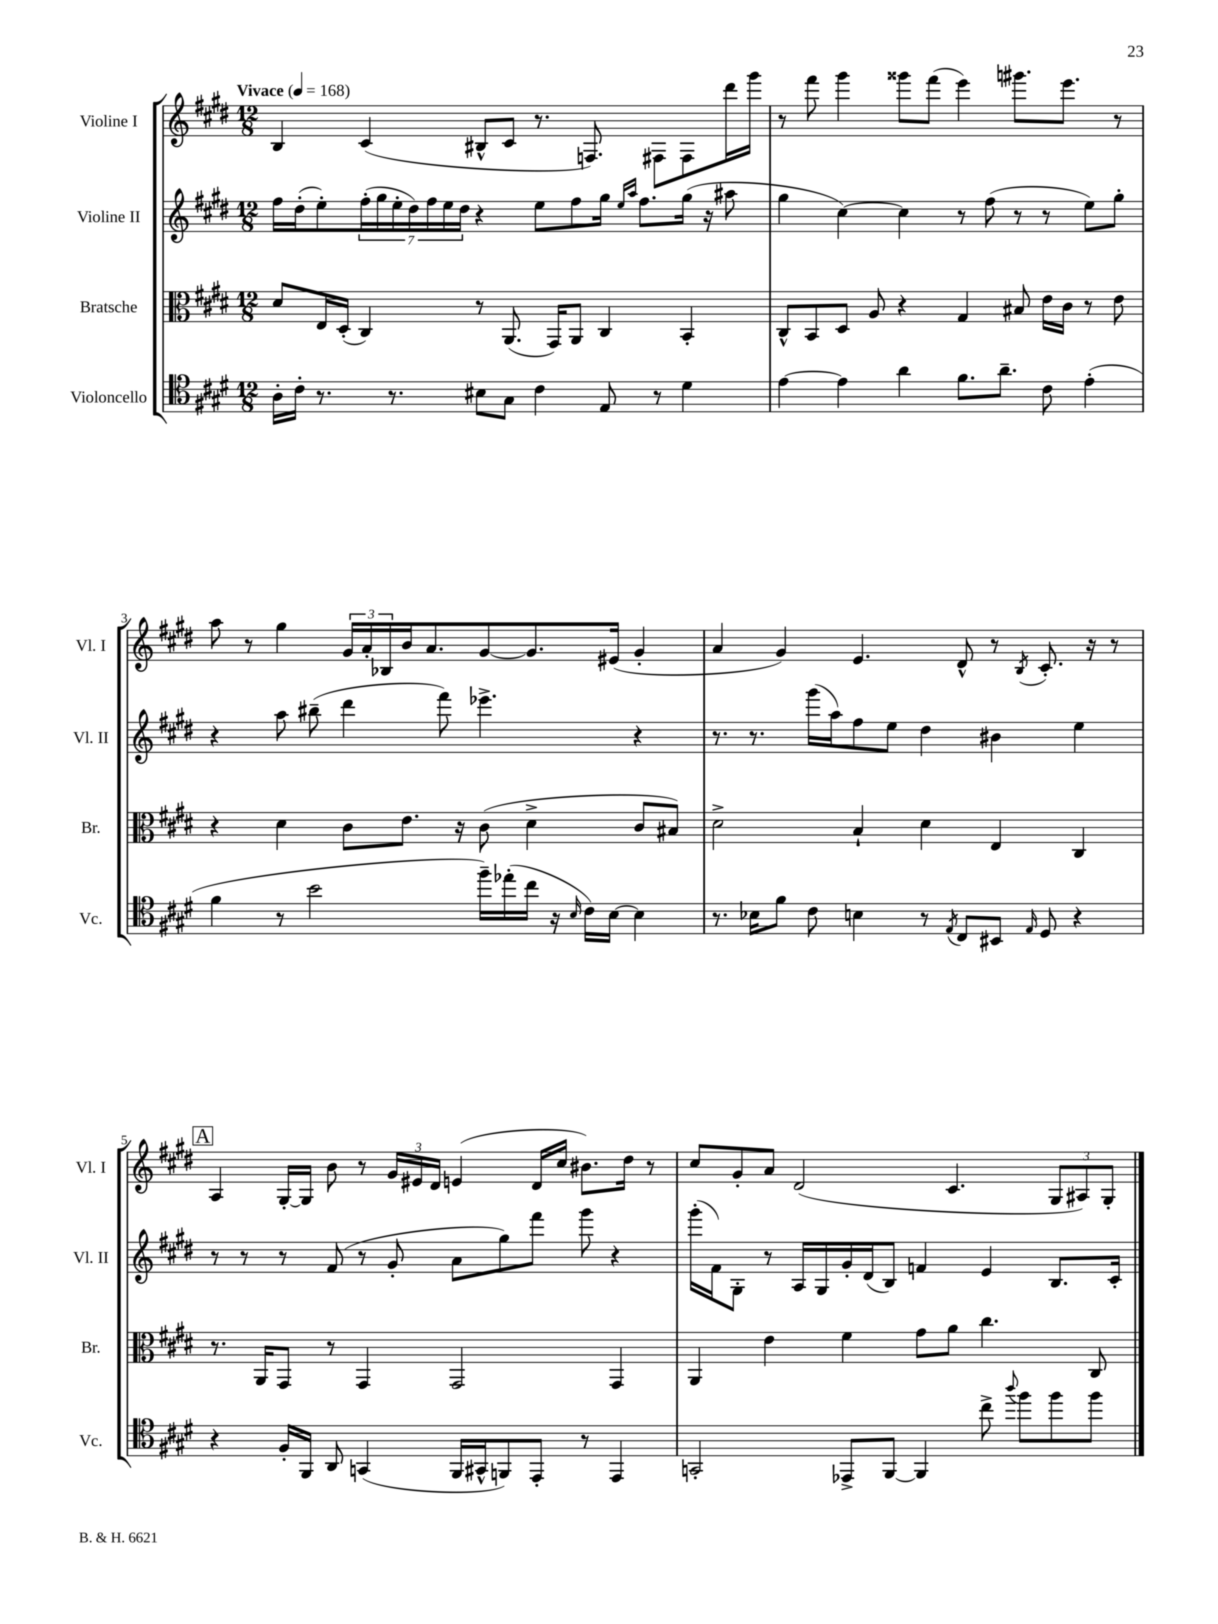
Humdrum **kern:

**kern	**kern	**kern	**kern
*staff4	*staff3	*staff2	*staff1
*clefC4	*clefC3	*clefG2	*clefG2
*k[f#c#g#d#]	*k[f#c#g#d#]	*k[f#c#g#d#]	*k[f#c#g#d#]
*M12/8	*M12/8	*M12/8	*M12/8
*MM168	*MM168	*MM168	*MM168
16A'	8d#	16ff#	4B
16c#'	.	(16dd#'	.
8.r	16E	8ee')	.
.	(16D#'	.	.
.	4C#)	(28ff#'	(4c#
.	.	28gg#	.
8.r	.	.	.
.	.	28ee'	.
.	.	28dd#)	.
.	.	28ff#	.
.	.	28ee	.
.	.	28dd#	.
8B#	8r	4r	8B#^^
8G#	(8.AA	.	8c#
4c#	.	8ee	8.r
.	16GG#)	.	.
.	8AA	8ff#	.
.	.	.	8.F)
8E	4C#	16gg#	.
.	.	16qqee	.
.	.	16qqaa	.
.	.	8.ff#	.
8r	.	.	8F#
4d#	4BB'	(16gg#	8F#
.	.	16r	.
.	.	8aa#	16ddd#
.	.	.	16ggg#
=	=	=	=
[4e	8C#^^	4gg#	8r
.	8BB	.	8fff#
4e]	8D#	[4cc#)	4ggg#
.	8A	.	.
4a	4r	4cc#]	8ggg##
.	.	.	(8fff#
8.f#	4G#	8r	4eee)
.	.	(8ff#	.
8.a~	.	.	.
.	8B#	8r	8.ggg#
8c#	16e	8r	.
.	16c#	.	8.eee
(4e'	8r	8ee)	.
.	8e	8gg#'	8r
=	=	=	=
4f#	4r	4r	8aa
.	.	.	8r
8r	4d#	8aa	4gg#
2b	.	(8bb#~	.
.	8c#	4ddd#	24g#
.	.	.	24a'
.	.	.	24B-
.	8.e	.	16b
.	.	.	8.a
.	.	8fff#)	.
.	16r	.	.
16ff#~)	(8c#	4.eee-^	[8g#
(16ee-'	.	.	.
16cc#	4d#^	.	8.g#]
16r	.	.	.
16qqB	.	.	.
16c#)	.	.	.
[16B	.	.	(16e#
4B]	8c#	4r	4g#'
.	8B#)	.	.
=	=	=	=
8.r	2d#^	8.r	4a
16B-	.	8.r	.
8f#	.	.	4g#)
8c#	.	(16ggg#	.
.	.	16aa)	.
4B	4B`	8ff#	4.e
.	.	8ee	.
8r	4d#	4dd#	.
8qE	.	.	.
8C#	.	.	8d#^^
8BB#	4E	4b#	8r
16qqE	.	.	8qB
8D#	.	.	8.c#'
4r	4C#	4ee	.
.	.	.	16r
.	.	.	8r
=	=	=	=
4r	8.r	8r	4A
.	.	8r	.
.	16AA	.	.
16F#'	8GG#	8r	[16G#'
16FF#	.	.	16G#]
8AA	8r	(8f#	8b
(4GG	4GG#	8r	8r
.	.	8g#'	24g#
.	.	.	24e#
.	.	.	24d#
16FF#	2GG#	8a	(4e
16GG#^^	.	.	.
8FF)	.	8gg#)	.
8EE'	.	8fff#	16d#
.	.	.	16cc#
8r	.	8ggg#	8.b#)
4EE	4GG#	4r	.
.	.	.	16dd#
.	.	.	8r
=	=	=	=
2GG'	4AA	(16ggg#'	8cc#
.	.	16f#)	.
.	.	8G#'	8g#'
.	4e	8r	8a
.	.	16A	(2d#
.	.	16G#	.
8EE-^	4f#	16g#'	.
.	.	(16d#	.
[8FF#	.	8B)	.
4FF#]	8g#	4f	.
.	8a	.	4.c#
8cc#^	4.cc#	4e	.
8qqaa	.	.	.
8ff#	.	.	.
8ff#	.	8.B	12G#
.	.	.	12A#)
8ff#	8C#	.	.
.	.	.	12G#'
.	.	16c#'	.
==	==	==	==
*-	*-	*-	*-
